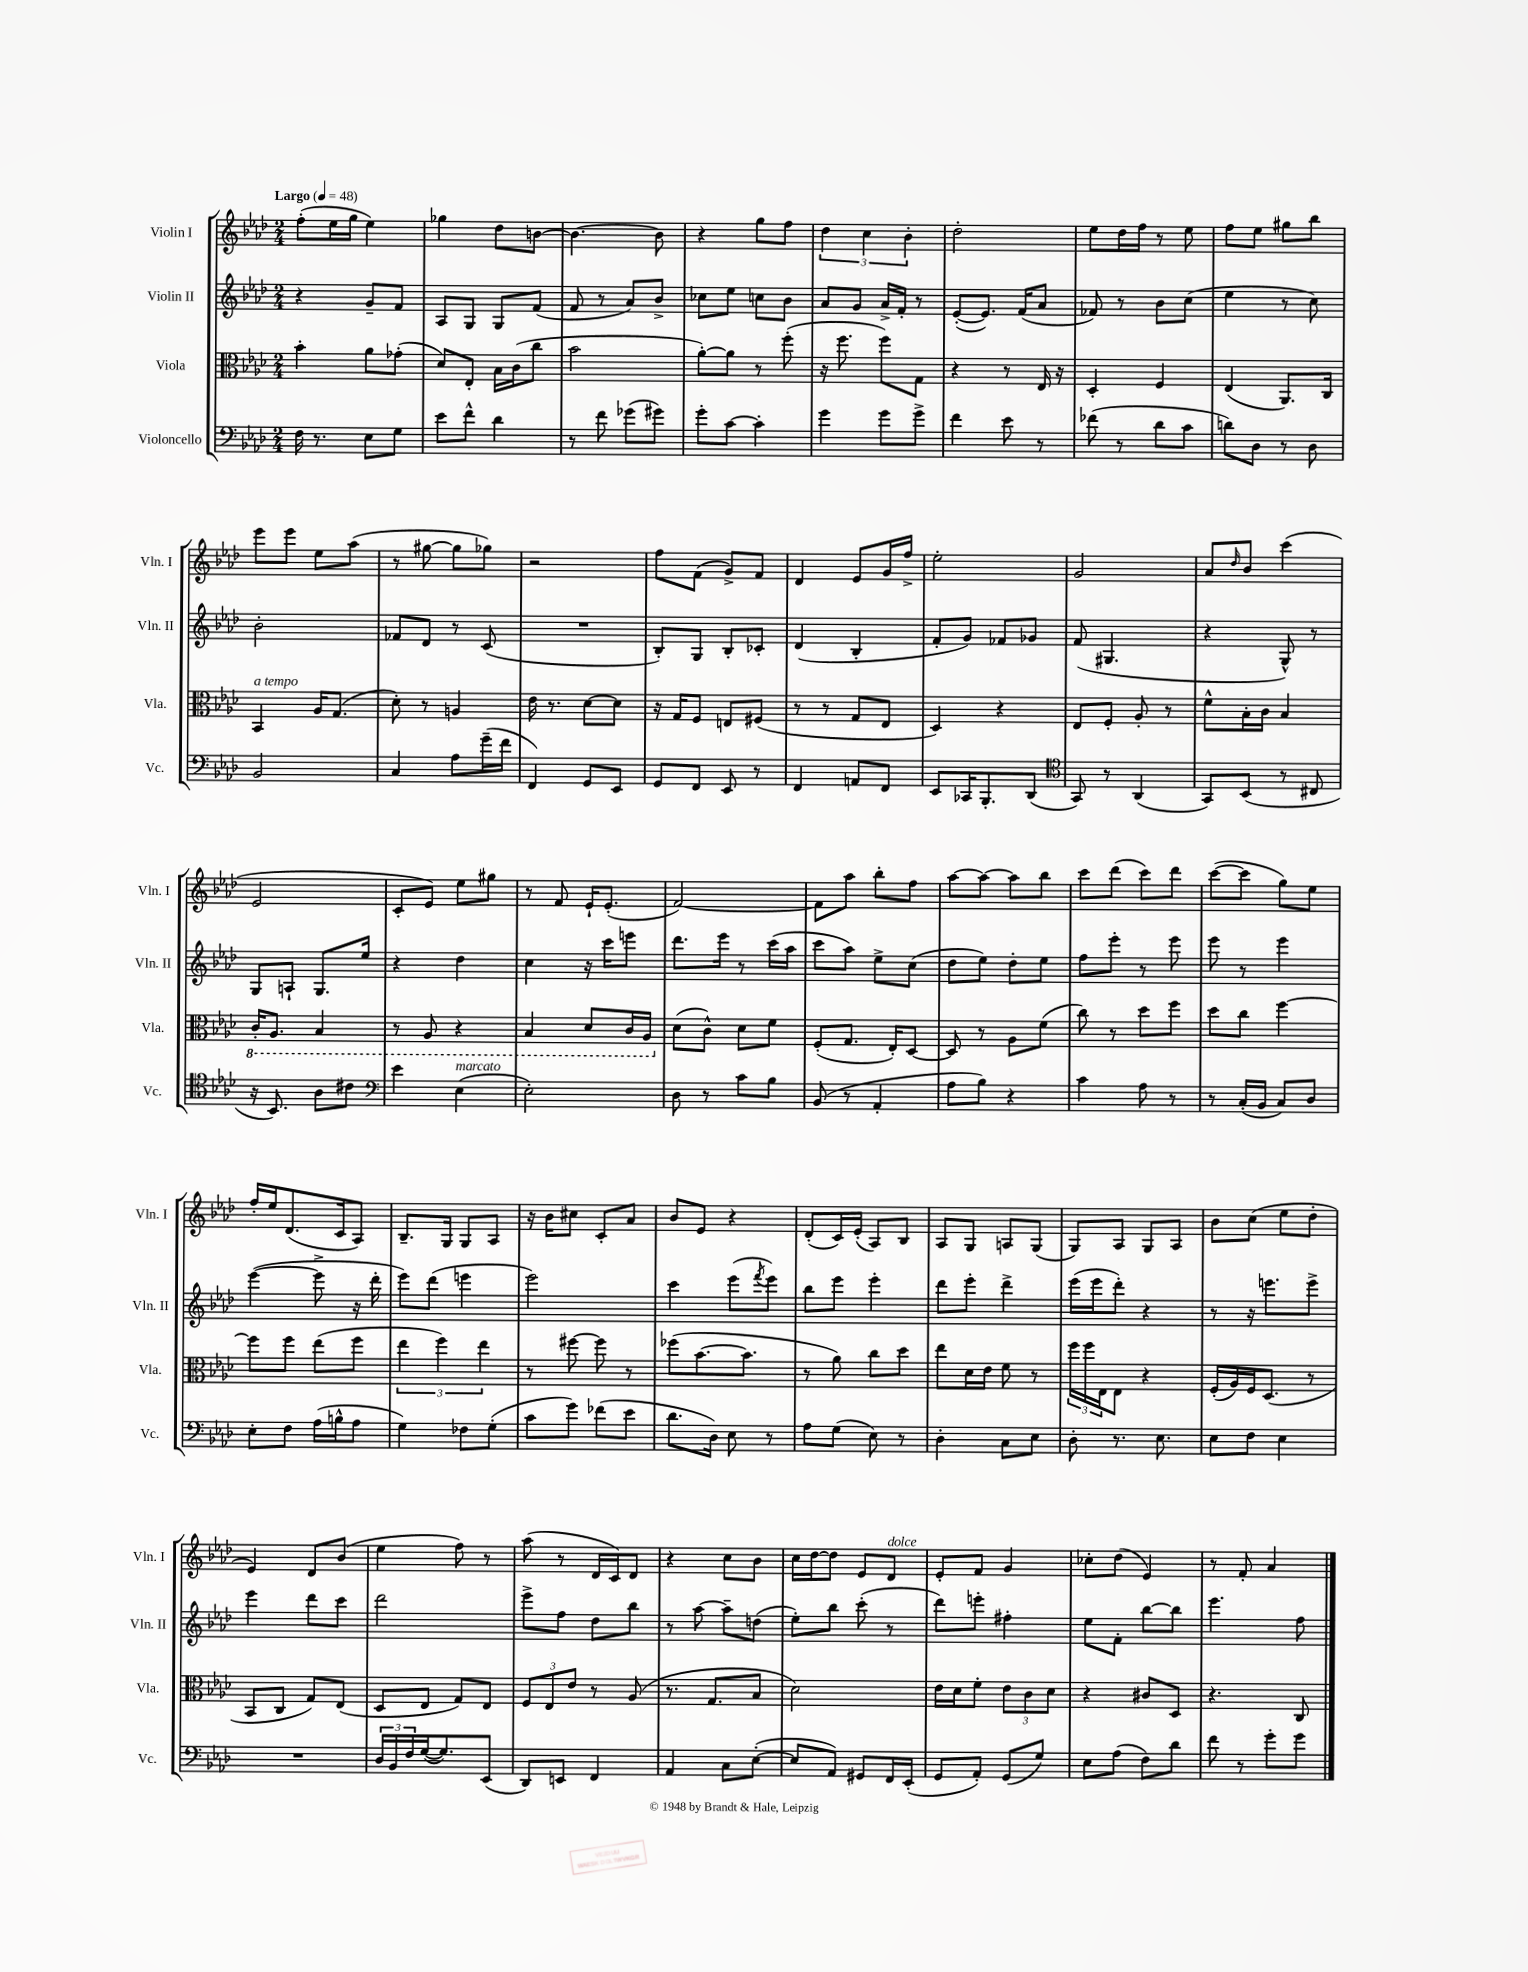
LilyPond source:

<<
\new StaffGroup <<
\new Staff = "s0" \with { instrumentName = "Violin I" shortInstrumentName = "Vln. I" } {
    \clef treble \key aes \major \numericTimeSignature \time 2/4 \tempo "Largo" 4 = 48
    f''8-.( ees''16 g''16 ees''4) |
    ges''4 des''8 b'8~ |
    b'4.~ b'8 |
    r4 g''8 f''8 |
    \tuplet 3/2 { des''4 c''4 bes'4-. } |
    des''2-. |
    ees''8 des''16 f''16 r8 ees''8 |
    f''8 ees''8 gis''8 bes''8 |
    ees'''8 ees'''8 ees''8 aes''8( |
    r8 gis''8~ gis''8 ges''8) |
    r2 |
    f''8 f'8( g'8->) f'8 |
    des'4 ees'8 g'16 f''16-> |
    ees''2-. |
    g'2 |
    aes'8 \grace { des''16 } bes'8 c'''4( |
    ees'2 |
    c'8-. ees'8) ees''8 gis''8 |
    r8 f'8 ees'16-! ees'8.-.( |
    f'2~) |
    f'8 aes''8 bes''8-. f''8 |
    aes''8~ aes''8~ aes''8 bes''8 |
    c'''8 des'''8( c'''8) des'''8 |
    c'''8~( c'''8 g''8) ees''8 |
    f''16-. ees''16 des'8.( c'16 aes8) |
    bes8.-- g16 g8 aes8 |
    r16 bes'16 cis''8 c'8-. aes'8 |
    bes'8 ees'8 r4 |
    des'8-.( c'16) ees'16-.( aes8) bes8 |
    aes8 g8 a8 g8( |
    g8) aes8 g8 aes8 |
    bes'8 c''8( ees''8 des''8-. |
    ees'4) des'8 bes'8( |
    ees''4 f''8) r8 |
    aes''8( r8 des'16 c'16) des'8 |
    r4 c''8 bes'8 |
    c''16 des''16~ des''8 ees'8 des'8^\markup { \italic "dolce" } |
    ees'8-. f'8 g'4 |
    ces''8-. des''8( ees'4) |
    r8 f'8-. aes'4 \bar "|." |
}
\new Staff = "s1" \with { instrumentName = "Violin II" shortInstrumentName = "Vln. II" } {
    \clef treble \key aes \major \numericTimeSignature \time 2/4
    r4 g'8-- f'8 |
    aes8 g8 g8 f'8( |
    f'8 r8 aes'8) bes'8-> |
    ces''8 ees''8 c''8 bes'8 |
    aes'8 g'8 aes'16-> f'16-. r8 |
    ees'8~-.( ees'8.) f'16( aes'8 |
    fes'8) r8 bes'8 c''8( |
    ees''4 r8 c''8) |
    bes'2-. |
    fes'8 des'8 r8 c'8( |
    R2 |
    bes8-.) g8 bes8-. ces'8-. |
    des'4( bes4-. |
    f'8-. g'8) fes'8 ges'8 |
    f'8( gis4. |
    r4 g8-^) r8 |
    g8 a8-! g8. ees''16 |
    r4 des''4 |
    c''4 r16 c'''16 e'''8 |
    des'''8. ees'''16 r8 c'''16( aes''16 |
    c'''8 aes''8) ees''8-> c''8( |
    des''8 ees''8) des''8-. ees''8 |
    f''8 ees'''8-. r8 ees'''8 |
    ees'''8 r8 ees'''4 |
    ees'''4~( ees'''8-> r16 des'''16-. |
    ees'''8) des'''8( e'''4 |
    ees'''2) |
    c'''4 ees'''8( \acciaccatura { f'''8 } ees'''8) |
    bes''8 ees'''8 ees'''4-. |
    des'''8 ees'''8-. des'''4-> |
    ees'''16( ees'''16 des'''8-.) r4 |
    r8 r16 e'''8. e'''8-> |
    ees'''4 des'''8 c'''8 |
    des'''2 |
    ees'''8-> f''8 des''8 bes''8 |
    r8 aes''8~ aes''8-- d''8( |
    ees''8-.) bes''8 c'''8-.( r8 |
    des'''8) e'''8-. fis''4-. |
    ees''8 f'8-. bes''8~ bes''8 |
    ees'''4. f''8 \bar "|." |
}
\new Staff = "s2" \with { instrumentName = "Viola" shortInstrumentName = "Vla." } {
    \clef alto \key aes \major \numericTimeSignature \time 2/4
    bes'4-. aes'8 ges'8-.( |
    des'8) ees8-. bes16 c'16( c''8 |
    bes'2 |
    aes'8~-.) aes'8 r8 f''8-.( |
    r16 f''8. f''8) g8 |
    r4 r8 ees16 r16 |
    des4-. f4 |
    ees4( aes,8.) c16 |
    bes,4^\markup { \italic "a tempo" } aes16 g8.( |
    des'8-.) r8 a4 |
    ees'16 r8. des'8~ des'8 |
    r16 g16 f8 e8 fis8( |
    r8 r8 g8 ees8 |
    des4) r4 |
    ees8 f8-. aes8-. r8 |
    f'8-^ bes16-. c'16 bes4 |
    \ottava #-1 c16-. aes,8. bes,4 |
    r8 aes,8 r4 |
    bes,4 des8 c16 aes,16 \ottava #0 |
    des'8( c'8-^) des'8 f'8 |
    f8-.( g8. ees16-.) des8~ |
    des8 r8 aes8 f'8( |
    c''8) r8 des''8 f''8 |
    des''8 c''8 f''4~ |
    f''8 f''8 ees''8( f''8 |
    \tuplet 3/2 { ees''4 f''4) ees''4 } |
    r8 fis''8~ fis''8 r8 |
    fes''8( bes'8.~ bes'8. |
    r8 aes'8) c''8 des''8 |
    ees''8 des'16 ees'16 f'8 r8 |
    \tuplet 3/2 { f''16 f''16 ees16 } ees8 r4 |
    f16-.( aes16) f16 des8.( r8 |
    bes,8 c8 g8) ees8( |
    des8 ees8 g8) ees8 |
    \tuplet 3/2 { f8 ees8 ees'8 } r8 aes8( |
    r8. g8. bes8 |
    des'2) |
    ees'16 des'16 f'8-. \tuplet 3/2 { ees'8 c'8 des'8 } |
    r4 cis'8 des8 |
    r4. c8 \bar "|." |
}
\new Staff = "s3" \with { instrumentName = "Violoncello" shortInstrumentName = "Vc." } {
    \clef bass \key aes \major \numericTimeSignature \time 2/4
    f16 r8. ees8 g8 |
    ees'8 f'8-^ des'4 |
    r8 f'8 ges'8( gis'8) |
    g'8-. c'8~ c'4-. |
    g'4 g'8 g'8-> |
    f'4 ees'8 r8 |
    fes'8( r8 des'8 c'8 |
    d'8) des8 r8 des8 |
    bes,2 |
    c4 aes8 g'16--( f'16 |
    f,4) g,8 ees,8 |
    g,8 f,8 ees,8 r8 |
    f,4 a,8 f,8 |
    ees,8 ces,16 bes,,8.-. des,8( |
    \clef tenor g,8) r8 aes,4( |
    g,8) bes,8( r8 cis8 |
    r16 bes,8.) aes8 cis'8 |
    \clef bass ees'4 ees4^\markup { \italic "marcato" }( |
    ees2-.) |
    des8 r8 c'8 bes8 |
    bes,8( r8 aes,4-. |
    aes8 bes8) r4 |
    c'4 aes8 r8 |
    r8 c16-.( bes,16 c8) des8 |
    ees8-. f8 aes16( b16-^ aes8 |
    g4) fes8 g8-.( |
    c'8 g'8) fes'8( ees'8 |
    des'8. des16) ees8 r8 |
    aes8 g8( ees8) r8 |
    des4-. c8 ees8 |
    des8-. r8. ees8. |
    ees8 f8 ees4 |
    R2 |
    \tuplet 3/2 { des16 bes,16 f16 } g16~( g8.) ees,8( |
    des,8) e,8 f,4 |
    aes,4 c8 ees8~-.( |
    ees8 aes,8) gis,8 f,16 ees,16-.( |
    g,8 aes,8-.) g,8( g8) |
    ees8 aes8( f8) des'8 |
    f'8 r8 g'8-. g'8 \bar "|." |
}
>>
>>
\layout { \context { \Score \remove "Bar_number_engraver" } }
